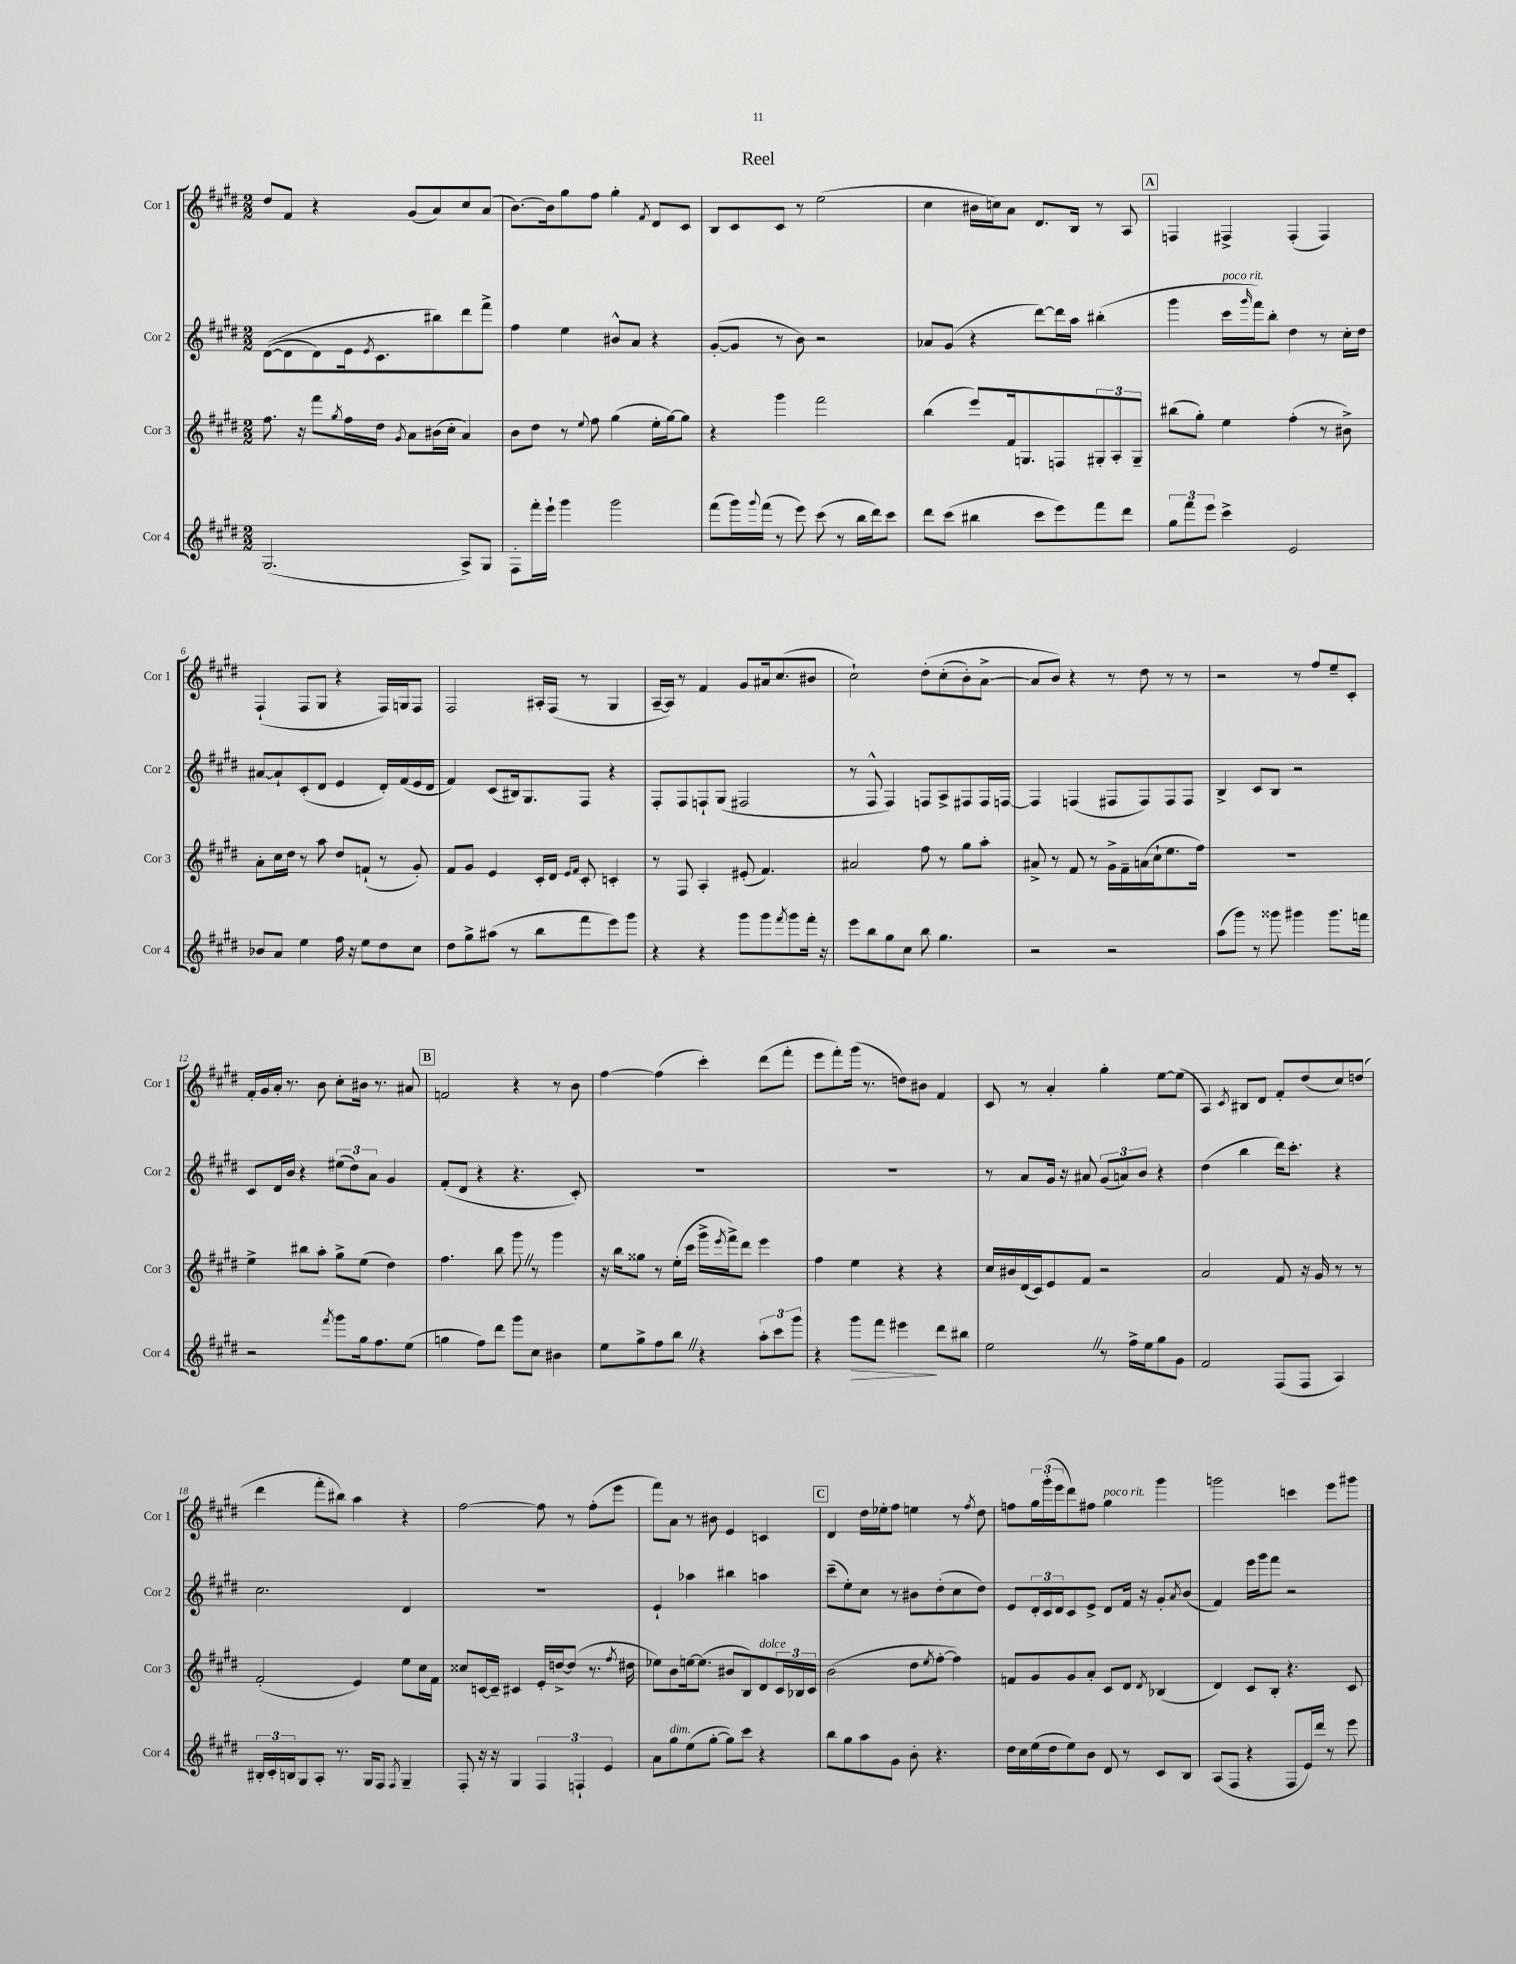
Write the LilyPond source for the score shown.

\header { title = "Reel" }
<<
\new StaffGroup <<
\new Staff = "s0" \with { instrumentName = "Cor 1" shortInstrumentName = "Cor 1" } {
    \clef treble \key e \major \numericTimeSignature \time 2/2
    dis''8 fis'8 r4 gis'8( a'8) cis''8 a'8( |
    b'8.~) b'16 gis''8 fis''8 gis''4-. \acciaccatura { fis'8 } dis'8 cis'8 |
    b8 cis'8 cis'8 r8 e''2( |
    cis''4 bis'16 c''16) a'8 dis'8. b16 r8 a8 |
    \mark \markup { \box "A" } f4 fis4-> fis4-.( fis4) |
    fis4-!( fis8 gis8 r4 fis16) g16 fis8 |
    fis2 ais16-. fis16( r8 gis4 |
    a16~-- a16) r8 fis'4 gis'8 ais'16 cis''8.( bis'8 |
    cis''2-!) dis''8-.\( cis''8-.( b'8-.) a'8~-> |
    a'8 b'8\) r4 r8 dis''8 r8 r8 |
    r2 r8 fis''8 e''8-- cis'8-. |
    fis'16-. gis'16 a'16-. r8. b'8 cis''8-. bis'16 r8. ais'8 |
    \mark \markup { \box "B" } f'2 r4 r8 b'8 |
    fis''4~ fis''4( cis'''4-.) dis'''8( fis'''8-. |
    e'''8 fis'''8-.) gis'''16( r8. d''8) bis'8 fis'4 |
    cis'8 r8 a'4-. gis''4-. e''8~ e''8( |
    a4) \acciaccatura { cis'8 } bis8 dis'8 fis'8-. dis''8( cis''8) d''8( |
    dis'''4 fis'''8-. bis''8) a''4 r4 |
    fis''2~ fis''8 r8 fis''8-.( e'''8 |
    fis'''8) a'8 r8 bis'8 e'4 c'4 |
    \mark \markup { \box "C" } dis'4 dis''16 ees''16-. fis''8 e''4 r8 \acciaccatura { fis''8 } dis''8 |
    f''8 \tuplet 3/2 { gis''16 gis'''16-.( e'''16 } dis'''8) fis''8 gis''4^\markup { \italic "poco rit." } gis'''4 |
    g'''2 c'''4 e'''8 gis'''8 \bar "|." |
}
\new Staff = "s1" \with { instrumentName = "Cor 2" shortInstrumentName = "Cor 2" } {
    \clef treble \key e \major \numericTimeSignature \time 2/2
    dis'8~(\( dis'8 dis'8) e'16 \acciaccatura { e'8 } cis'8. bis''8\) dis'''8 fis'''8-> |
    fis''4 e''4 bis'8-^ a'8 r4 |
    gis'8~-.( gis'8 r8 b'8) r2 |
    aes'8 gis'8( r4 dis'''8~) dis'''16 a''16 bis''4-.( |
    \mark \markup { \box "A" } gis'''4 cis'''16^\markup { \italic "poco rit." } \grace { gis'''16 } fis'''16) b''8-. dis''4 r8 cis''16-. dis''16 |
    ais'8~ ais'8-! cis'8-.( dis'8 e'4 dis'16-.) fis'16( e'16 dis'16 |
    fis'4) cis'8( bis16) gis8. fis8 r4 |
    fis8-. fis8 f8-! gis8( fis2 |
    r8 fis8-^ fis4) f8 a8-> fis8 fis16 f16~ |
    f4 f4( fis8 fis8) fis8 fis8 |
    b4-> cis'8 b8 r2 |
    cis'8 dis'16 b'16 r4 \tuplet 3/2 { eis''8( dis''8) a'8 } gis'4 |
    \mark \markup { \box "B" } fis'8-.( dis'8 r4 r4. cis'8-.) |
    R1 |
    R1 |
    r8 a'8 gis'16 r16 ais'8 \tuplet 3/2 { gis'8( a'8) b'8 } r4 |
    dis''4( b''4 dis'''16) cis'''8.-. r4 |
    cis''2. dis'4 |
    R1 |
    e'4-! aes''4 bis''4 a''4 |
    \mark \markup { \box "C" } cis'''8--( e''8-.) cis''8 r8 bis'8 dis''8-.( cis''8 dis''8) |
    e'8 \tuplet 3/2 { dis'16-. cis'16 dis'16 } cis'8 e'8-> dis'8 fis'16 r16 gis'8-. \acciaccatura { a'8 } b'8( |
    fis'4) e'''16 gis'''16 fis'''8 r2 \bar "|." |
}
\new Staff = "s2" \with { instrumentName = "Cor 3" shortInstrumentName = "Cor 3" } {
    \clef treble \key e \major \numericTimeSignature \time 2/2
    fis''8. r16 fis'''8 \acciaccatura { gis''8 } fis''16 dis''16 \acciaccatura { gis'8 } a'8 bis'16( cis''16-. a'4) |
    b'8 dis''8 r8 \appoggiatura { e''8 } fis''8 gis''4( e''16-. gis''16~) gis''8 |
    r4 gis'''4 fis'''2 |
    b''4( e'''8) fis'16 g8. f8 \tuplet 3/2 { gis8-. a8-. gis8-- } |
    \mark \markup { \box "A" } bis''8( gis''8-.) e''4 fis''4-.( r8 bis'8->) |
    a'8-. cis''16 dis''16 r8 a''8 dis''8 f'8-!( r8 gis'8-.) |
    fis'8 gis'8 e'4 cis'16-. dis'16 \grace { e'16 fis'16 } cis'8-. c'4-. |
    r8 fis8 a4-. eis'8-.( fis'4.) |
    ais'2 fis''8 r8 gis''8 a''8-. |
    ais'8-> r8 fis'8 r8 gis'16-> fis'16-- a'16( cis''16-! e''8. fis''16) |
    R1 |
    e''4-> bis''8 a''8-. gis''8-> e''8( dis''4) |
    \mark \markup { \box "B" } fis''4. b''8 gis'''8 \once \override BreathingSign.text = \markup { \musicglyph "scripts.caesura.straight" } \breathe r8 gis'''4 |
    r16 b''16 gisis''8 r8 e''16-.( cis'''16 gis'''16-> \acciaccatura { e'''8 } fis'''16->) dis'''8 e'''4 |
    fis''4 e''4 r4 r4 |
    cis''16 bis'16 dis'16( cis'16) e'8 fis'8 r2 |
    a'2 fis'8 r16 gis'16 r8 r8 |
    fis'2-.( e'4) e''8 cis''16 fis'16 |
    cisis''8 c'16~ c'16-- cis'4 e'16-. d''16~-> d''8( r8. \acciaccatura { fis''8 } dis''16 |
    ees''8) b'8 e''16~ e''8.( bis'8 b8) dis'8^\markup { \italic "dolce" } \tuplet 3/2 { cis'16 bes16 cis'16 } |
    \mark \markup { \box "C" } b'2( dis''8 \acciaccatura { e''8 } fis''8~-. fis''4) |
    f'8 gis'8 gis'8 a'8-. cis'8 dis'8 \acciaccatura { dis'8 } bes4( |
    dis'4) cis'8 b8-. r4. cis'8 \bar "|." |
}
\new Staff = "s3" \with { instrumentName = "Cor 4" shortInstrumentName = "Cor 4" } {
    \clef treble \key e \major \numericTimeSignature \time 2/2
    gis2.( a8->) gis8 |
    fis8-. fis'''16-. e'''16-! gis'''4 gis'''2 |
    fis'''8( gis'''16) \appoggiatura { gis'''8 } fis'''16( r8 e'''8) cis'''8( r8 b''16 dis'''16) cis'''8 |
    dis'''8 cis'''8( bis''4 cis'''8 e'''8) fis'''8 dis'''8 |
    \mark \markup { \box "A" } \tuplet 3/2 { gis''8 fis'''8 e'''8 } cis'''4-> e'2 |
    bes'8 a'8 e''4 fis''16 r16 e''8 dis''8 cis''8 |
    dis''8 gis''8-> ais''8( r8 b''8 fis'''8 e'''8) gis'''8 |
    r4 r4 gis'''8 gis'''8 \acciaccatura { fis'''8 } gis'''8 fis'''16-. r16 |
    e'''8 b''8 gis''8 cis''8 b''8 gis''4. |
    r2 r2 |
    a''8( gis'''8) r8 gisis'''8 gis'''4 gis'''8. f'''16 |
    r2 \acciaccatura { fis'''8 } gis'''8 gis''16 fis''8. e''8( |
    \mark \markup { \box "B" } g''4 fis''8) dis'''8 gis'''8 cis''8 bis'4 |
    e''8 gis''8-> fis''8 b''8 \once \override BreathingSign.text = \markup { \musicglyph "scripts.caesura.straight" } \breathe r4 \tuplet 3/2 { a''8-. cis'''8 gis'''8 } |
    r4 gis'''8\> fis'''8 eis'''4\! dis'''8 bis''8 |
    e''2 \once \override BreathingSign.text = \markup { \musicglyph "scripts.caesura.straight" } \breathe r8 fis''16-> e''16 gis''8 gis'8 |
    fis'2 fis8( fis8 a4) |
    \tuplet 3/2 { bis16-. cis'16-. b16 } gis8 a8-. r8. gis16 fis8 \acciaccatura { fis8 } gis4-- |
    fis8-. r16 r16 gis4 \tuplet 3/2 { fis4 f4-! e'4 } |
    a'8 gis''8^\markup { \italic "dim." } e''8( gis''8~-. gis''8) cis'''8 r4 |
    \mark \markup { \box "C" } b''8 gis''8 a''8 gis'8 b'8-. r4. |
    dis''16 cis''16 e''16( dis''16 e''8) b'8 dis'8 r8 cis'8 b8 |
    a8( fis8 r4 fis8 e'16) dis'''16 r8 e'''8 \bar "|." |
}
>>
>>
